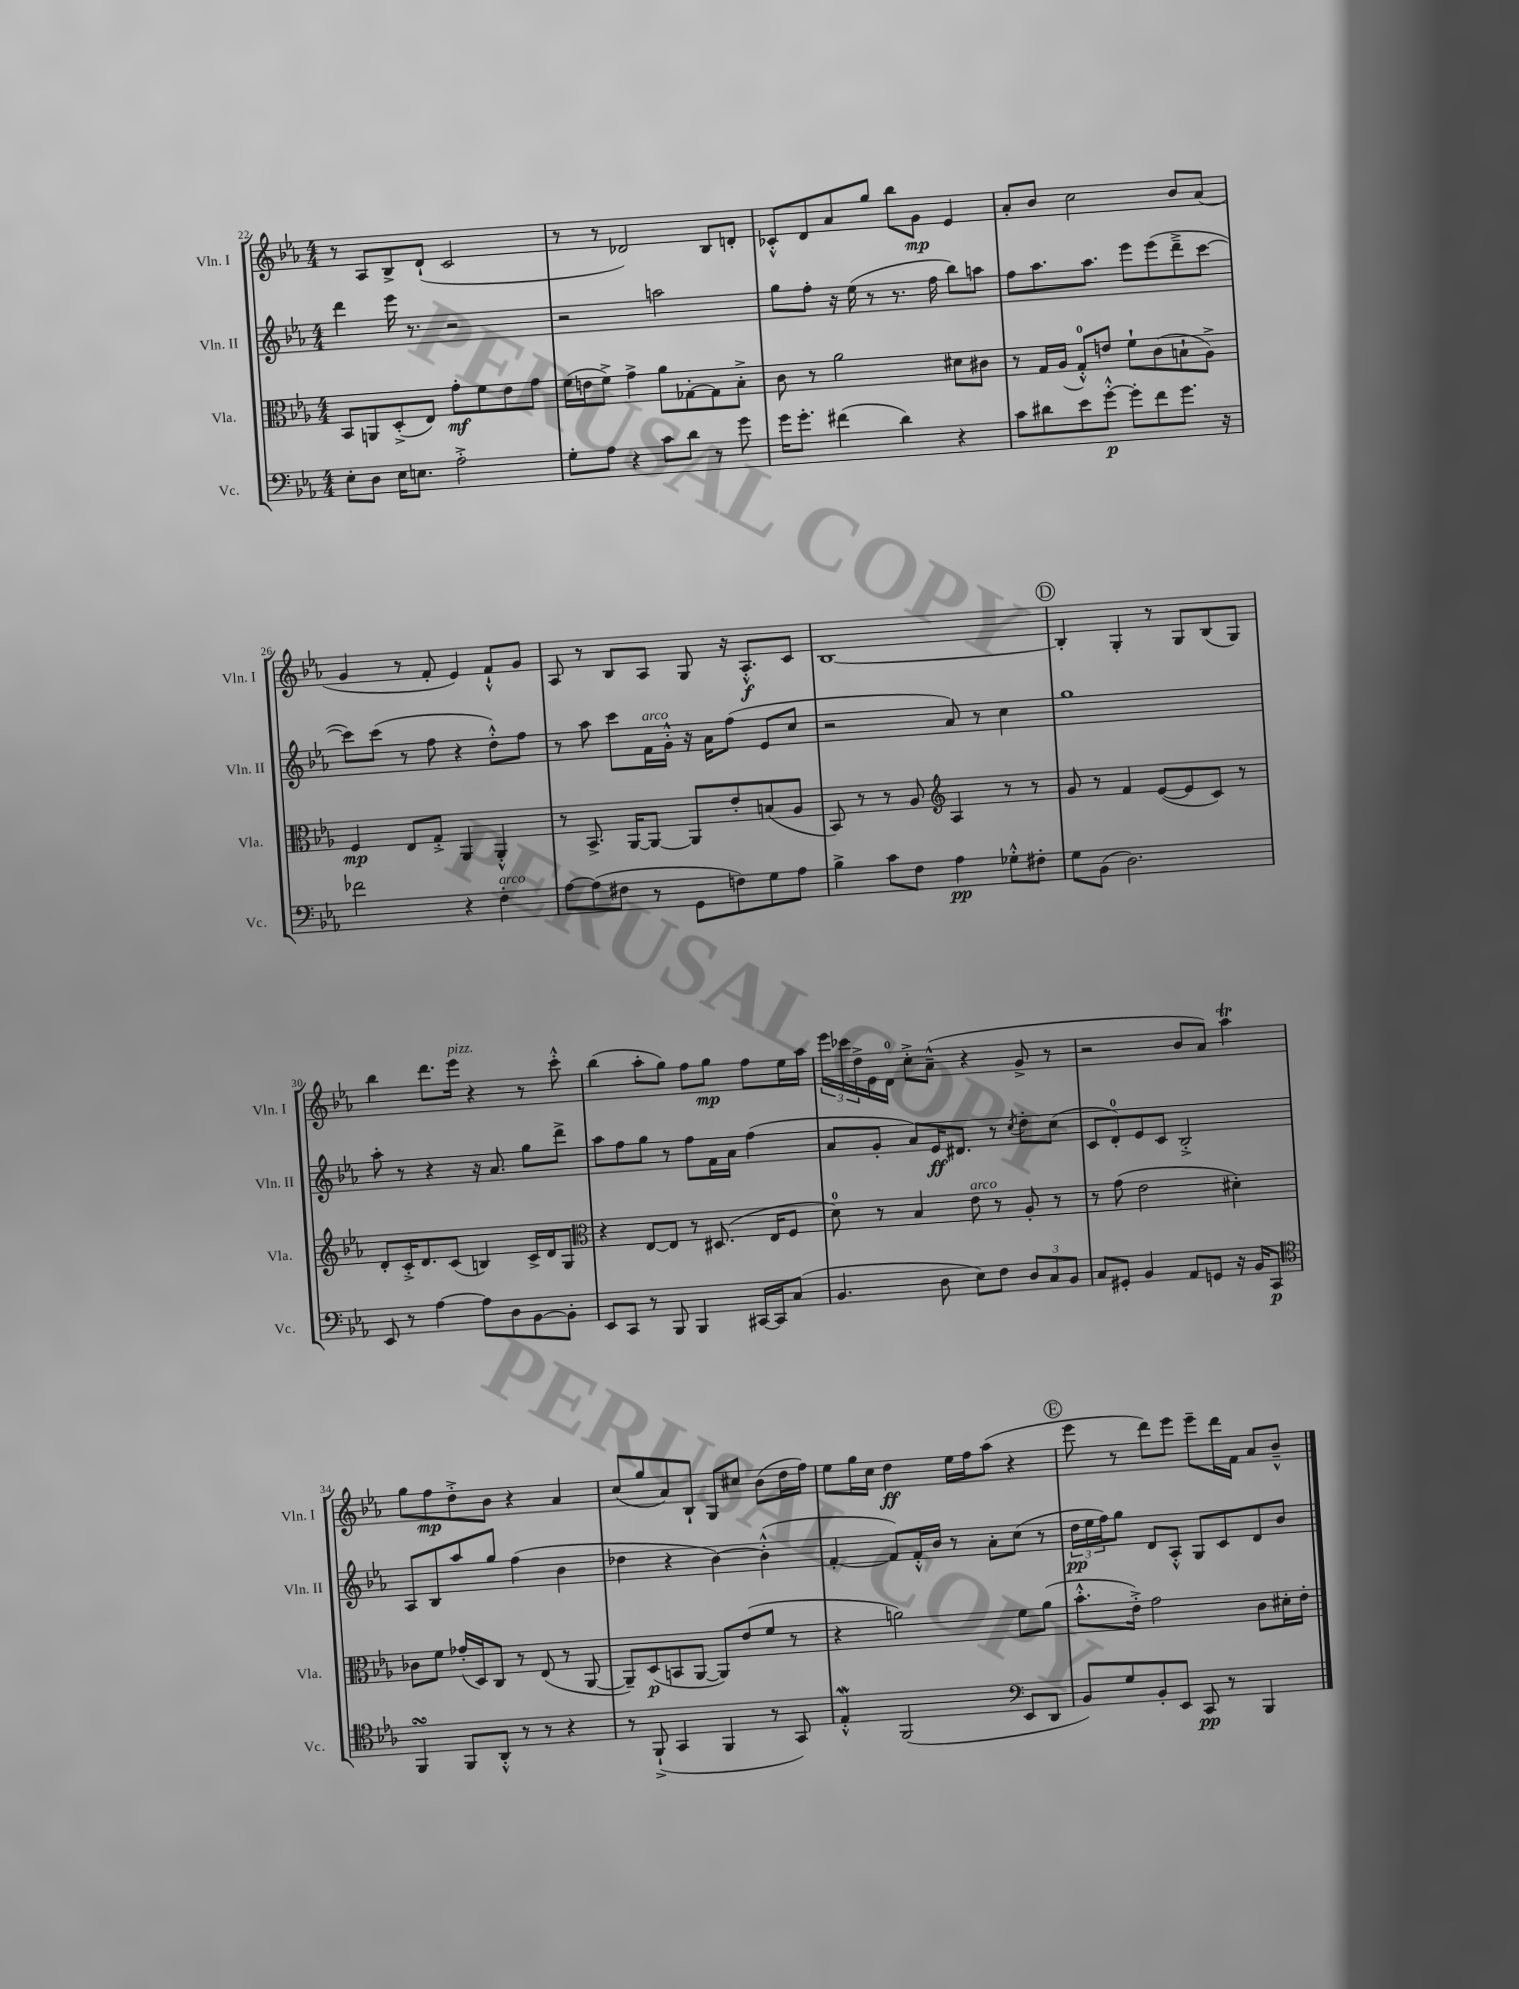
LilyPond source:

<<
\new StaffGroup <<
\new Staff = "s0" \with { instrumentName = "Vln. I" shortInstrumentName = "Vln. I" } {
    \clef treble \key ees \major \numericTimeSignature \time 4/4
    r8 aes8 bes8-> d'8-!( c'2 |
    r8 r8 des'2) bes8 d'8-. |
    ces'8-.-^ d'8 aes'8 g''8 bes''8 g'8\mp ees'4 |
    aes'8-. bes'8 c''2 bes'8 aes'8( |
    g'4 r8 f'8-. ees'4) f'8-!-^ g'8 |
    aes8 r8 bes8 aes8 g8 r16 aes8.-.-^\f c'8 |
    bes1~ |
    \mark \markup { \circle "D" } bes4-. g4-. r8 g8 bes8( g8) |
    bes''4 d'''8. ees'''16^\markup { \italic "pizz." } r4 r8 c'''8-.-^ |
    bes''4( aes''8-. g''8) f''8 g''8\mp f''8 ees''16 aes''16 |
    \tuplet 3/2 { ees'''16 ces'''16 d''16-> } ees'16 d'16-0 c''8-.-> aes'8---^( r4 g'8-> r8 |
    r2 bes'8 aes'8) aes''4\trill |
    g''8 f''8\mp d''8-.-> bes'8 r4 aes'4 |
    c''8( g''8 aes'8) bes8-! g8 cis''8 bes'8( d''16 f''16) |
    ees''8 g''16 c''16 d''4\ff ees''16 f''16 aes''8( r4 |
    \mark \markup { \circle "E" } ees'''8 r8 d'''8) ees'''8 ees'''8-- d'''16 f'16 aes'8 bes'8---^ \bar "|." |
}
\new Staff = "s1" \with { instrumentName = "Vln. II" shortInstrumentName = "Vln. II" } {
    \clef treble \key ees \major \numericTimeSignature \time 4/4
    d'''4 ees'''16 r8. r2 |
    r2 a''2 |
    g''8 f''8-. r16 ees''16( r8 r8. f''16 bes''8) a''8 |
    f''8 aes''8. aes''8. ees'''8 ees'''8( d'''8---> c'''8~ |
    c'''8) c'''8( r8 f''8 r4 d''8-.-^) f''8 |
    r8 aes''8 c'''8 f'16^\markup { \italic "arco" } g'16-.-^ r16 aes'16 f''8( ees'8 c''8 |
    r2 aes'8) r8 c''4 |
    \mark \markup { \circle "D" } g''1 |
    aes''8-. r8 r4 r16 aes'8. g''8 d'''8-> |
    aes''8 f''8 g''8 r8 f''8 f'16 aes'16 f''4( |
    aes'8 g'8-. aes'8) ees'16\ff dis'8. r8 \acciaccatura { c''8 } d''8-. c''8( |
    c'8 d'8-0-.) ees'8 c'8 bes2-.-> |
    aes8 bes8 aes''8 g''8 f''4( bes'4 |
    des''4 r4 bes'4~) bes'4-.-^( |
    f'4~-. f'8) f'16-.-^ bes'16 r8 aes'8-. c''8( r8 |
    \mark \markup { \circle "E" } \tuplet 3/2 { d''16\pp ees''16 f''16) } g''8 d'8 aes8-.-^ g8 c'8 d'8 bes'8 \bar "|." |
}
\new Staff = "s2" \with { instrumentName = "Vla." shortInstrumentName = "Vla." } {
    \clef alto \key ees \major \numericTimeSignature \time 4/4
    bes,8 a,8 d8-.->( ees8) g'8-.\mf f'8 ees'8 g'8 |
    f'16( e'16 f'8->) g'4-> aes'8 ges8~-. ges8 bes8-.-> |
    c'8 r8 aes'2 dis'8 cis'8 |
    r8 g16 aes16( g8-0-.-^) e'8 f'8-! c'8( b8-! aes8->) |
    f4\mp ees8 g8-.-> aes,4 aes,4-.-^ |
    r8 bes,8.-> aes,16~ aes,8~ aes,8 ees'8-. b8( aes8 |
    bes,8) r8 r8 aes8 \clef treble aes4 r8 r8 |
    \mark \markup { \circle "D" } g'8 r8 f'4 ees'8~( ees'8 c'8) r8 |
    d'8-. c'16-.-> d'8. c'8( b4) c'16-> d'16 g8 |
    \clef alto r4 ees8~ ees8 r8 dis8.( ees16 f8 |
    d'8-0) r8 bes4 ees'8^\markup { \italic "arco" } r8 aes8-. r8 |
    r8 g'8( ees'2 dis'4-.) |
    ces'8 f'8 ges'16-.( d16) c8 r8 ees8( r8 aes,8~ |
    aes,8--) d8\p( b,8 aes,8~ aes,8) ees'8( f'8 r8 |
    r4 a'2) f'8 a'8( |
    \mark \markup { \circle "E" } bes'8.-.-^ ees'16-.->) g'2 c'8 dis'16-. ees'16-. \bar "|." |
}
\new Staff = "s3" \with { instrumentName = "Vc." shortInstrumentName = "Vc." } {
    \clef bass \key ees \major \numericTimeSignature \time 4/4
    ees8-. d8 ees16 e8. aes2-.-> |
    g8-. aes8 r4 c'8 d'8 r8 g'8 |
    g'16 g'8.-. fis'4( d'4) r4 |
    c'8 dis'8 ees'8 g'8~-.-^\p g'8-. f'8 g'8. r16 |
    fes'2 r4 f4-.^\markup { \italic "arco" } |
    aes8~ aes8( fis8 r8 g,8 f8) g8 aes8 |
    bes4-> c'8 f8 aes4\pp ges8-.-^ fis8-. |
    \mark \markup { \circle "D" } g8 bes,8( d2.) |
    ees,8 r8 aes4~ aes8 d8 bes,8~ bes,8-. |
    ees,8 c,8 r8 bes,,8 bes,,4 cis,16~ cis,16 c8( |
    bes,4. d8 ees8) f8 \tuplet 3/2 { d8 c8 bes,8 } |
    c8 gis,8-. bes,4 aes,8 g,8 r16 bes,16 c,8\p |
    \clef tenor f,4\turn f,8 aes,8-.-^ r8 r8 r4 |
    r8 f,8-!->( g,4 f,4 r8 g,8) |
    ees4-.-^\mordent f,2( \clef bass ees,8 d,8 |
    \mark \markup { \circle "E" } bes,8) g8 bes,8-. ees,8 c,8\pp r8 bes,,4 \bar "|." |
}
>>
>>
\layout { \context { \Score currentBarNumber = #22 } }
